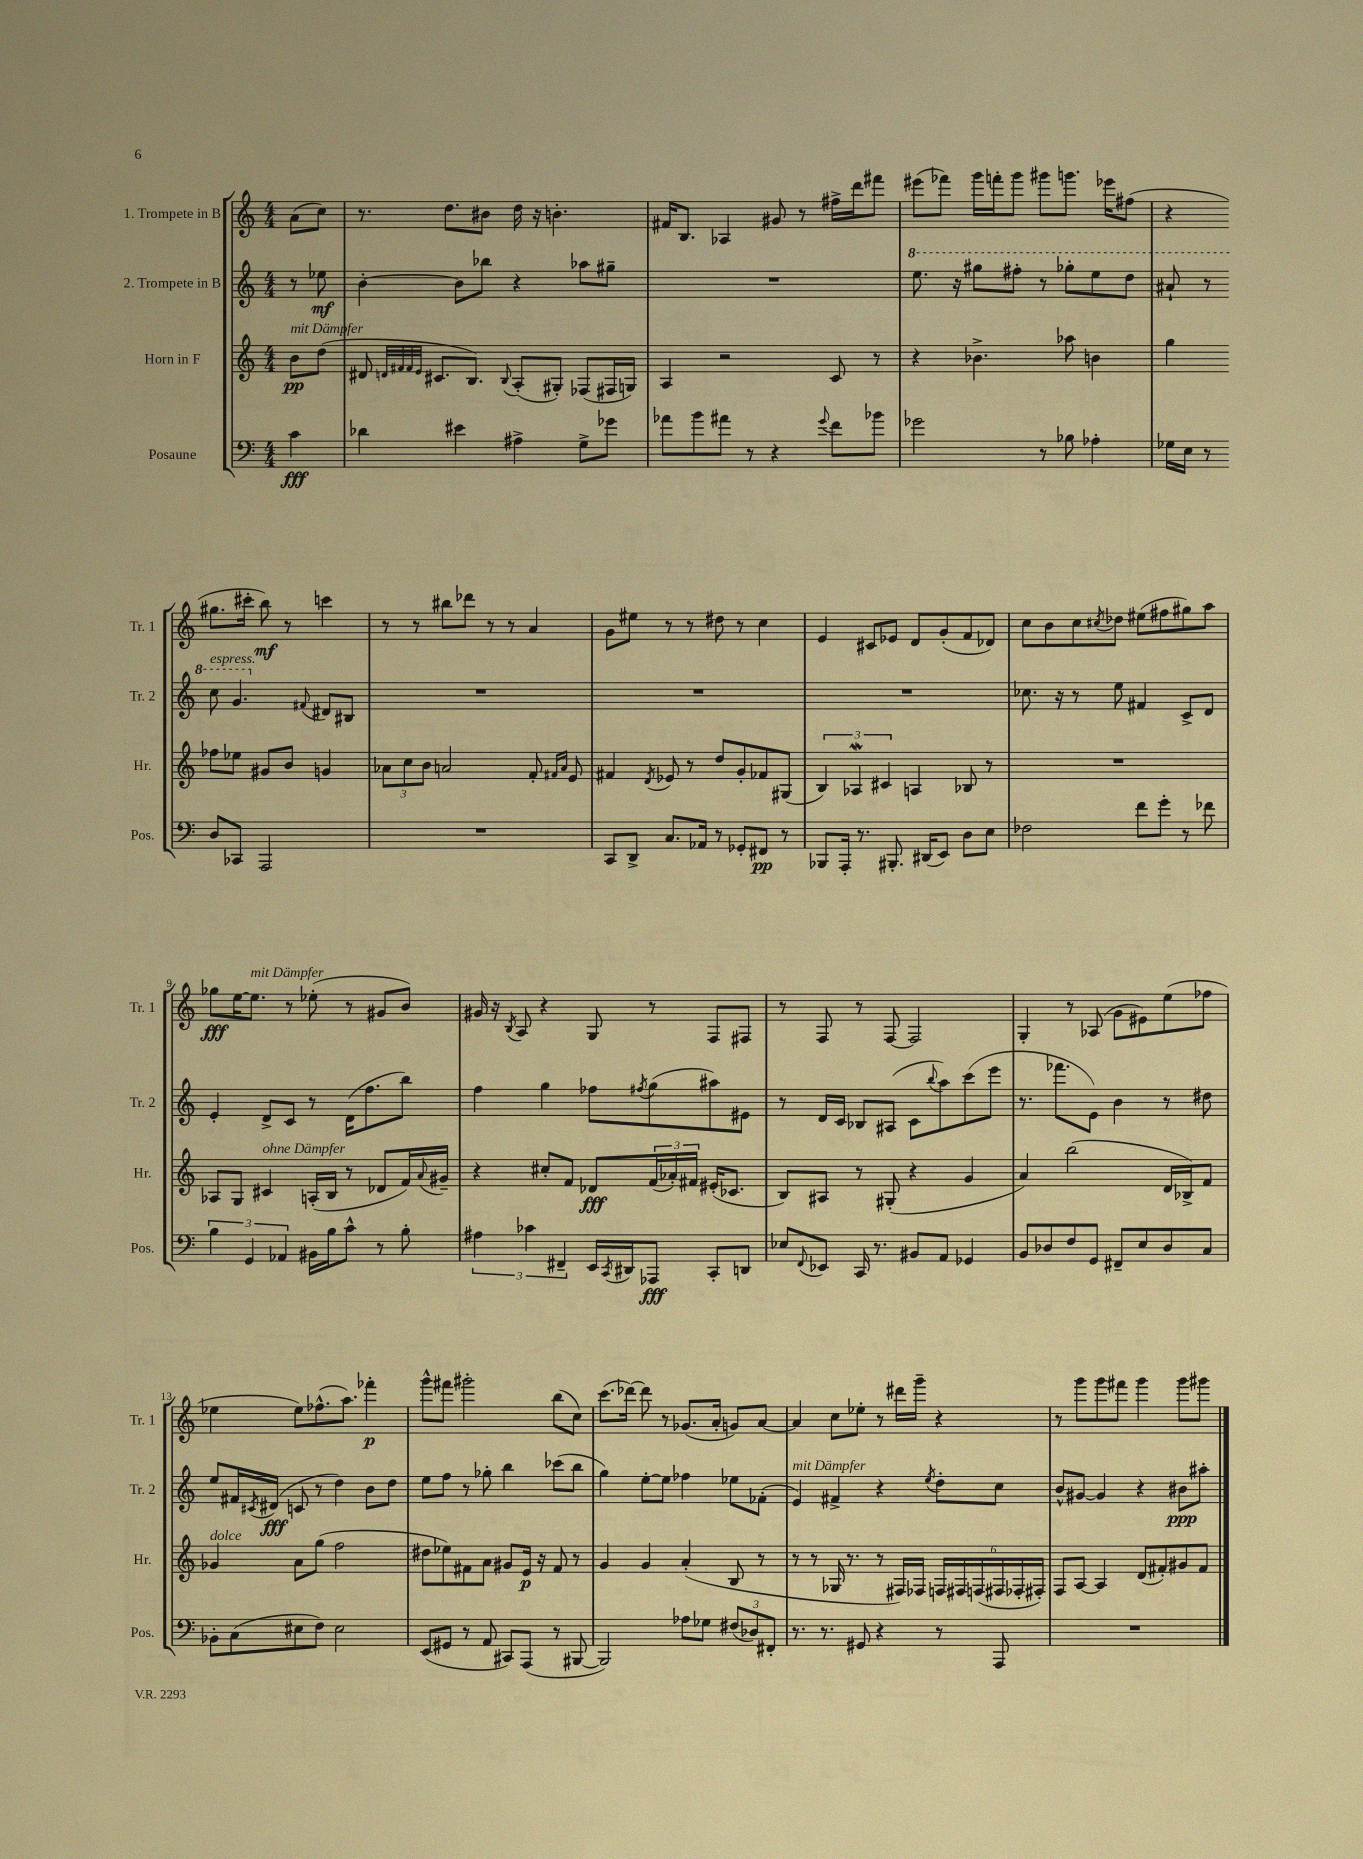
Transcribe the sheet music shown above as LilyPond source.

<<
\new StaffGroup <<
\new Staff = "s0" \with { instrumentName = "1. Trompete in B" shortInstrumentName = "Tr. 1" } {
    \clef treble \key c \major \numericTimeSignature \time 4/4 \partial 4
    a'8( c''8) |
    r8. d''8. bis'8 d''16 r16 b'4.-. |
    fis'16 b8. aes4 gis'8 r8 fis''16-> d'''16 fis'''8 |
    eis'''8( fes'''8) g'''16 f'''16-. g'''8 gis'''8 g'''8. ees'''16 fis''8( |
    r4 gis''8. cis'''16-. b''8\mf) r8 c'''4 |
    r8 r8 bis''8 des'''8 r8 r8 a'4 |
    g'8 eis''8 r8 r8 dis''8 r8 c''4 |
    e'4 cis'8 ees'8 d'8 g'8-.( f'8 des'8) |
    c''8 b'8 c''8 \acciaccatura { cis''8 } des''8 eis''8( fis''8 gis''8) a''8 |
    ges''8\fff e''16~ e''8.^\markup { \italic "mit Dämpfer" } r8 ees''8-.( r8 gis'8 b'8) |
    gis'16 r16 \acciaccatura { b8 } a8 r4 g8 r8 f8 fis8 |
    r8 f8 r8 f8~ f2 |
    g4-. r8 aes8( g'8 eis'8) e''8( fes''8 |
    ees''4 ees''8) fes''8.-^( a''8.) fes'''4-.\p |
    g'''8-^ fis'''8 gis'''2-. b''8( c''8) |
    c'''8.( des'''16~) des'''8 r8 ges'8.( a'16-. g'8) a'8~ |
    a'4 c''8 ees''8-. r8 dis'''16 g'''16-- r4 |
    r8 g'''8 g'''8 fis'''8 g'''4 g'''8 gis'''8 \bar "|." |
}
\new Staff = "s1" \with { instrumentName = "2. Trompete in B" shortInstrumentName = "Tr. 2" } {
    \clef treble \key c \major \numericTimeSignature \time 4/4 \partial 4
    r8 ees''8\mf |
    b'4~-. b'8 bes''8 r4 aes''8 gis''8-- |
    R1 |
    \ottava #1 e'''8. r16 gis'''8 fis'''8-. r8 ges'''8-. e'''8 d'''8 |
    ais''8-! r8 c'''8^\markup { \italic "espress." } g''4. \ottava #0 \appoggiatura { fis'8 } dis'8 bis8 |
    R1 |
    R1 |
    R1 |
    ces''8. r16 r8 e''8 fis'4 c'8-> d'8 |
    e'4-. d'8-> c'8 r8 d'16( f''8. b''8) |
    f''4 g''4 fes''8 \acciaccatura { fis''8 } g''8( ais''8) eis'8 |
    r8 d'16 c'16 bes8 ais8( c'8 \appoggiatura { b''8 } a''8) c'''8( e'''8 |
    r8. fes'''8. e'8) b'4 r8 dis''8 |
    e''8 fis'16 \acciaccatura { cis'8 } dis'16\fff( c'8 r8 d''4) b'8 d''8 |
    e''8 f''8 r8 ges''8-. b''4 ces'''8( b''8 |
    g''4) e''8~-. e''8 fes''4 ees''8 fes'8-.( |
    e'4^\markup { \italic "mit Dämpfer" }) fis'4-> r4 \acciaccatura { e''8 } d''8-. c''8 |
    b'8-^ gis'8~ gis'4 r4 bis'8\ppp ais''8-. \bar "|." |
}
\new Staff = "s2" \with { instrumentName = "Horn in F" shortInstrumentName = "Hr." } {
    \clef treble \key c \major \numericTimeSignature \time 4/4 \partial 4
    b'8\pp^\markup { \italic "mit Dämpfer" } d''8( |
    dis'8 \grace { d'32 fis'32 fis'32 e'32 } cis'8. b8.) \appoggiatura { b8 } a8-.( gis8-.) fes8( fis16 g16) |
    a4 r2 c'8 r8 |
    r4 bes'4.-> aes''8 b'4 |
    g''4 fes''8 ees''8 gis'8 b'8 g'4 |
    \tuplet 3/2 { aes'8 c''8 b'8 } a'2 f'8-. \grace { fis'16 a'16 } e'8 |
    fis'4 \acciaccatura { d'8 } ees'8 r8 d''8 g'8-. fes'8 gis8( |
    \tuplet 3/2 { b4) aes4\mordent cis'4 } a4 bes8 r8 |
    R1 |
    aes8 g8 cis'4^\markup { \italic "ohne Dämpfer" } a16-.( b16 r8 des'8 f'16) \appoggiatura { a'8 } gis'16-- |
    r4 cis''8-. f'8 des'8\fff \tuplet 3/2 { f'16( aes'16-.) fis'16 } eis'16-.( ces'8. |
    b8) ais8 r8 gis8-.( r4 g'4 |
    a'4) b''2( d'16 bes16->) f'8 |
    ges'4^\markup { \italic "dolce" } a'8 g''8( f''2 |
    dis''8 ees''8) fis'8 a'8 gis'8 e'16\p r16 fis'8 r8 |
    g'4 g'4 a'4-.( b8 r8 |
    r8 r8 ges16 r8. r8 fis16) fes16 \tuplet 6/4 { f16 fis16 f16( fis16 fes16-. fis16-.) } |
    f8 a8~ a4 d'8( fis'8-.) gis'8 fis'8 \bar "|." |
}
\new Staff = "s3" \with { instrumentName = "Posaune" shortInstrumentName = "Pos." } {
    \clef bass \key c \major \numericTimeSignature \time 4/4 \partial 4
    c'4\fff |
    des'4 eis'4 ais4-> g8-> ges'8 |
    aes'8 b'8 ais'8 r8 r4 \appoggiatura { g'8 } f'8 bes'8 |
    ges'2 r8 bes8 aes4-. |
    ges16 e16 r8 d8 ces,8 a,,2 |
    R1 |
    c,8 d,8-> c8. aes,16 r8 ges,8-. fis,8\pp r8 |
    bes,,8 a,,16-. r8. bis,,8.-. dis,16( e,8) d8 e8 |
    fes2 f'8 g'8-. r8 fes'8 |
    \tuplet 3/2 { b4 g,4 aes,4 } bis,16 b16 c'8-^ r8 b8-. |
    \tuplet 3/2 { ais4 ces'4 fis,4-- } e,16 \acciaccatura { c,8 } dis,16 aes,,8\fff c,8-. d,8 |
    ees8 \appoggiatura { f,8 } ees,8 c,16 r8. bis,8 a,8 ges,4 |
    b,8 des8 f8 g,8 fis,8-- e8 des8 c8 |
    bes,8-. c8( eis8 f8) eis2 |
    e,8( gis,8 r8 a,8 cis,8) a,,8( r8 bis,,8~ |
    bis,,2) aes8 ges8 \tuplet 3/2 { fis8( des8) fis,8-. } |
    r8. r8. gis,8 r4 r8 a,,8 |
    R1 \bar "|." |
}
>>
>>
